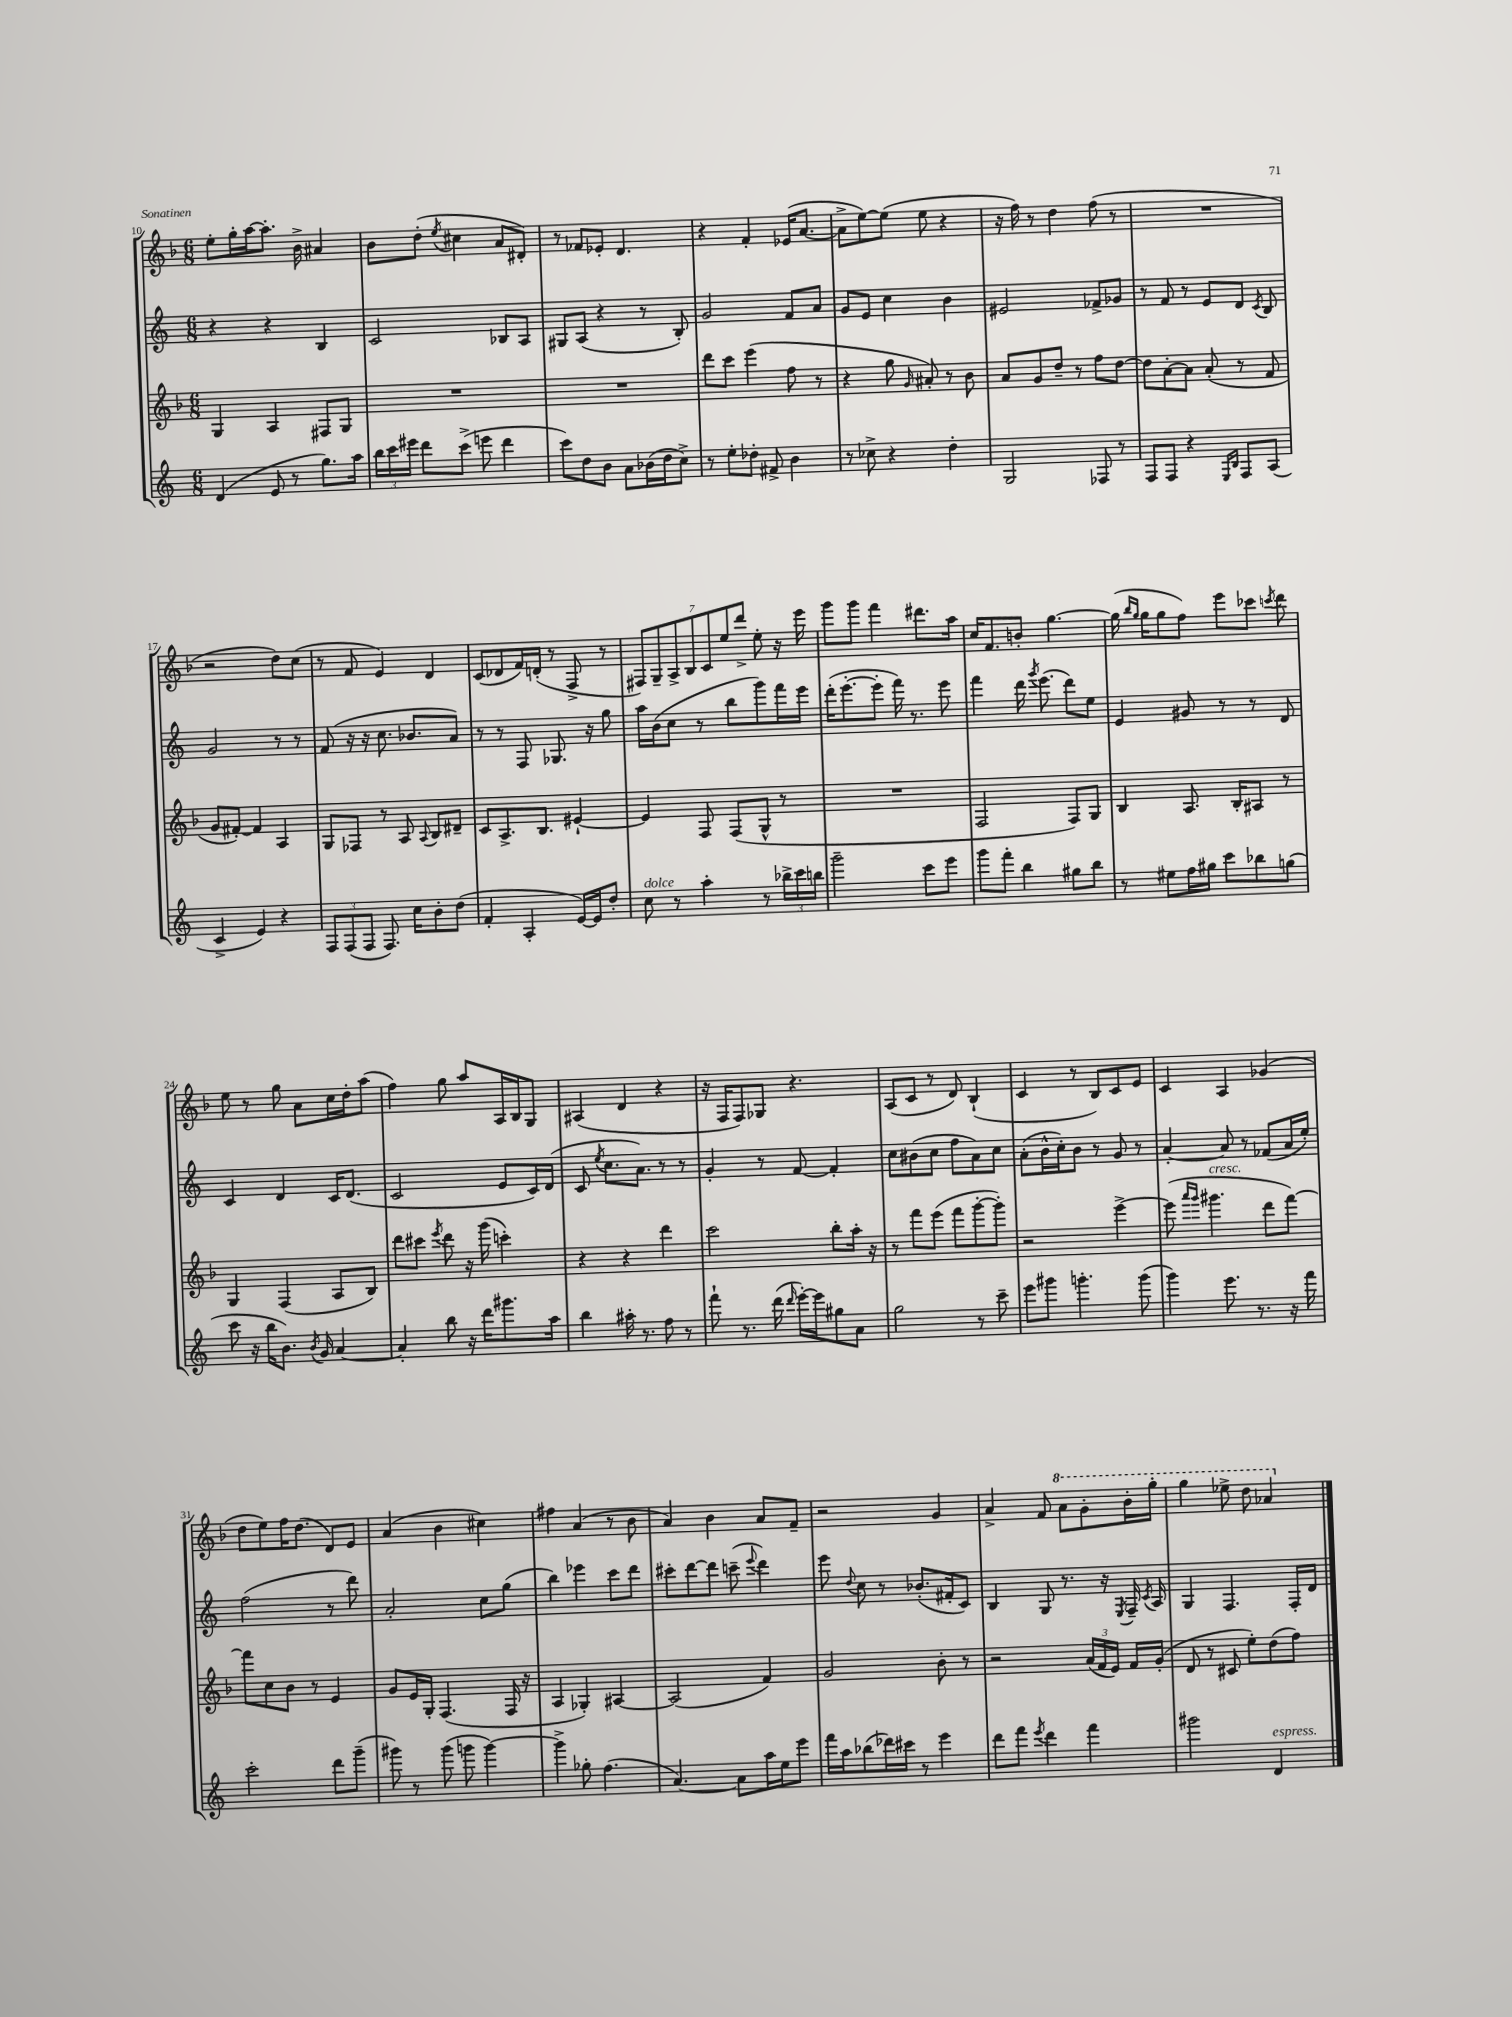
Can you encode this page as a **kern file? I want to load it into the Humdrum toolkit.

**kern	**kern	**kern	**kern
*staff4	*staff3	*staff2	*staff1
*clefG2	*clefG2	*clefG2	*clefG2
*k[]	*k[b-]	*k[]	*k[b-]
*M6/8	*M6/8	*M6/8	*M6/8
(4d/	4G/	4r	8ee'\L
.	.	.	16gg'\L
.	.	.	[16aa\J
8e/	4A/	4r	8.aa'\]J
8r	.	.	.
.	.	.	16b-^\
8.gg\L)	8F#/L	4B/	4a#/
.	8G/J	.	.
16aa\Jk	.	.	.
=	=	=	=
24bb\LL	2.r	2c/	8b-\L
24ccc\	.	.	.
24eee#\JJ	.	.	.
8ddd\L	.	.	(8dd'\J
.	.	.	8qee/
(8ccc^\J	.	.	4cc#\
8eee\	.	.	.
4ddd\	.	8B-/L	8a/L
.	.	8A/J	8d#'/J)
=	=	=	=
8ccc\L)	2.r	8G#/L	8r
8dd\	.	(8A/J	8f-/L
8b\J	.	4r	8e-'/J
8a\L	.	.	4.d/
(16b-\L	.	8r	.
16dd\J	.	.	.
8cc^\J)	.	8B'/)	.
=	=	=	=
8r	8ddd\L	2g/	4r
8ee'\L	8ccc\J	.	.
8dd-'\J	(4eee\	.	4f'/
8f#^/	.	.	.
4b\	8ff\	8f/L	(16e-/LK
.	.	.	[8.a/J
.	8r	8a/J	.
=	=	=	=
8r	4r	8g/L	8a^\]L
8cc-^\	.	8e/J	[8ee\)
4r	8gg\	4cc\	(8ee\]J
.	16qqg/	.	.
.	8a#'/)	.	8ee\
4dd'\	8r	4b\	4r
.	8b-\	.	.
=	=	=	=
2G/	8a/L	2e#/	16r
.	.	.	16ff\)
.	8g/	.	8r
.	8dd~/J	.	4dd\
.	8r	.	.
8F-/	8ff\L	8f-^/L	(8ff\
8r	[8dd\J	8g-/J	8r
=	=	=	=
8F/L	8dd\]L	8r	2.r
8F/J	[8a'\	8f/	.
4r	8a\]J	8r	.
.	(8a'/	8e/L	.
16qqE/LL	.	.	.
16qqB/JJ	.	.	.
8F/L	8r	8d/J	.
.	.	8qc/	.
(8A/J	8f/	8B/	.
=	=	=	=
4c^/	8g/L	2g/	2r
.	[8f#'/J)	.	.
4e/)	4f#/]	.	.
4r	4A/	8r	8dd\L)
.	.	8r	(8cc\J
=	=	=	=
12F/L	8G/L	(8f/	8r
(12F/	.	.	.
.	8F-/J	16r	8f/
12F/J	.	.	.
.	.	16r	.
8.F/)	8r	8.cc\	4e/)
.	8A/	.	.
16cc\LK	.	8.b-/L	.
.	8qqA/	.	.
8b'\	8B-/L	.	4d/
(8dd\J	8d#~/J	8a/J)	.
=	=	=	=
4f'/	8c/L	8r	(8c/L
.	8.A^/	8r	8d-/
4A'/	.	8F/	16f/L)
.	8.B-/J	.	(16d'/JJ
.	.	8.G-/	8r
[16e/LL)	[4e#`/	.	8F^/
16e/]J	.	16r	.
8dd'/J	.	8gg\	8r
=	=	=	=
8cc\	4e#/]	16aa\LL	14F#/L)
.	.	(16b\J	.
.	.	.	14G~/
8r	.	8cc\J	.
.	.	.	14A^/
.	.	.	14B-/
4aa'\	8F/	8r	.
.	.	.	14c/
.	.	.	14ee/
.	(8F/L	8bb\L	.
.	.	.	14ddd^/J
8r	8G^^/J	8ggg\)	8ee'\
24bb-^\LL	8r	16fff\L	16r
24ccc\	.	.	.
.	.	16eee\JJ	16eee\
24bb\JJ	.	.	.
=	=	=	=
2ggg~\	2.r	(16ddd'\LK	8ggg\L
.	.	[8.eee'\	.
.	.	.	8ggg\J
.	.	8eee'\]J	4fff\
.	.	16fff\)	.
.	.	8.r	.
8ccc\L	.	.	8.ddd#\L
8eee\J	.	8eee\	.
.	.	.	16aa\Jk
=	=	=	=
8ggg\L	2F/	4fff\	16cc/LK
.	.	.	8.f/
8fff'\J	.	.	.
4bb\	.	16ddd\	8b'/J
.	.	8qggg/	.
.	.	(8.eee\	.
.	.	.	[4.gg\
8gg#\L	8F/L)	8ddd\L)	.
8bb\J	8G/J	8ee\J	.
=	=	=	=
8r	4B-/	4e/	(16gg\]
.	.	.	16qqbb-/LL
.	.	.	16qqgg/JJ
.	.	.	16gg\LK
8ee#\L	.	.	8gg\
16ff\L	8.A/	8g#/	8ff\J)
16gg#\JJ	.	.	.
8ccc\L	.	8r	8eee\L
.	16B-'/LK	.	.
8bb-\	8A#/J	8r	8ccc-\J
.	.	.	8qccc/
(8gg\J	8r	8d/	8ddd\
=	=	=	=
8ccc\	4G/	4c/	8ee\
16r	.	.	8r
16bb\LK	.	.	.
8.b\J)	(4F/	4d/	8gg\
.	.	.	8a\L
8qb/	.	.	.
16g/	.	.	.
[4a/	8A/L	16c/LK	16cc\L
.	.	(8.d/J	16dd'\J
.	8B-/J)	.	(8aa\J
=	=	=	=
4a'/]	8ddd\L	2c/	4ff\)
.	8ccc#\J	.	.
.	8qeee/	.	.
8bb\	8ddd\	.	8gg\
16r	16r	.	8aa/L
16ddd\LK	(16ggg\	.	.
8.ggg#\	4ccc'\)	8e/L	16A/L
.	.	.	16B-/J
.	.	16c/L)	8G/J
16aa\Jk	.	(16d/JJ	.
=	=	=	=
4bb\	4r	8c/	(4A#/
.	.	8qee/	.
.	.	8.cc\L	.
16aa#'\	4r	.	4d/
8.r	.	8.a\J)	.
8ff\	4ddd\	8r	4r
8r	.	8r	.
=	=	=	=
8fff`\	2ccc\	4g'/	16r
.	.	.	16F/LK
8.r	.	.	8F/)
.	.	8r	8G-/J
(16ddd\	.	.	.
16qqddd/	.	.	.
[16eee'\LL)	.	[8f/	4.r
16eee\]J	.	.	.
8gg#\	8bb-'\L	4f'/]	.
8a\J	16aa'\Jk	.	.
.	16r	.	.
=	=	=	=
2gg\	8r	8cc\L	(8A/L
.	8fff\L	(8b#\	8c/J
.	(8eee\J	8cc\J	8r
.	8fff\L	8ff\L	8d/)
8r	[8ggg'\	8a\)	(4B-`/
8ccc~\	8ggg'\]J)	8cc\J	.
=	=	=	=
8eee\L	2r	(8a'\L	4c/
8ggg#\J	.	16b^^\L	.
.	.	16cc'\J)	.
4.ggg'\	.	8b\J	8r
.	.	8r	8B-/L)
.	[4eee^\	8g/	8c/
(8ggg\	.	8r	8e/J
=	=	=	=
4ggg\)	(8eee\]	[4a'/	4c/
.	16qqaaa/LL	.	.
.	16qqggg/JJ	.	.
.	4.ggg#\	.	.
8.eee\	.	8a/]	4A/
.	.	8r	.
8.r	.	.	.
.	8ddd\L	(8f-/L	(4g-/
16r	[8fff\J)	16a/L	.
16fff\	.	16ee'/JJ)	.
=	=	=	=
2ccc'\	8fff\]L	(2ff\	8dd\L
.	8cc\	.	8ee\)
.	8b-\J	.	16ff\K
.	.	.	(8.dd\J
.	8r	.	.
8ddd\L	4e/	8r	8d/L)
(8ggg~\J	.	8ddd\)	8e/J
=	=	=	=
8ggg#\)	8g/L	2a'/	(4a/
8r	16e/L	.	.
.	16G'/JJ	.	.
(8ggg#\	(4.F/	.	4b-\
8ggg\	.	.	.
[4ggg\)	.	8cc\L	4cc#\)
.	16F/	(8gg\J	.
.	16r	.	.
=	=	=	=
4ggg^\]	4A/	4bb\)	4ff#\
8gg-'\	4G-'/)	4eee-\	(4a/
(4.ff\	.	.	.
.	[4A#/	8ccc\L	8r
.	.	8ddd\J	8b-\
=	=	=	=
[4.a/)	(2A#/]	8ccc#'\L	4a/)
.	.	[8ddd\	.
.	.	8ddd\]J	4b-\
8a\]L	.	(8ccc~\	.
.	.	8qqeee/	.
16aa\L	4f/)	4ddd\)	8a/L
16ee\J	.	.	.
8eee\J	.	.	8f~/J
=	=	=	=
16fff\LL	2g/	8eee\	2r
16aa\J	.	.	.
.	.	8qqdd/	.
(8bb-\	.	8cc\	.
16ddd-\L)	.	8r	.
16ccc#\JJ	.	.	.
8r	.	(8.b-'/L	.
4eee\	8b-'\	.	4g/
.	.	16f#'/k	.
.	8r	8c/J)	.
=	=	=	=
8ddd\L	2r	4B/	4a^/
8fff\J	.	.	.
8qeee/	.	.	.
4ddd\	.	8G/	8f/
.	.	8.r	8aa\L
4fff\	(24a/LL	.	8gg'\
.	24f/	.	.
.	.	16r	.
.	24e/JJ)	.	.
.	.	8qE/	.
.	16f/LL	16F~/	16bb-'\L
.	.	8qc/	.
.	(16g'/JJ	16A/	16ggg'\JJ
=	=	=	=
2ggg#\	8d/	4G/	4ggg\
.	8r	.	.
.	8c#/	4.F/	8eee-^\
.	8ee'\L)	.	8ddd\
4d/	(8dd\	.	4aa-/
.	8ff\J)	16F'/LL	.
.	.	16d/JJ	.
==	==	==	==
*-	*-	*-	*-
